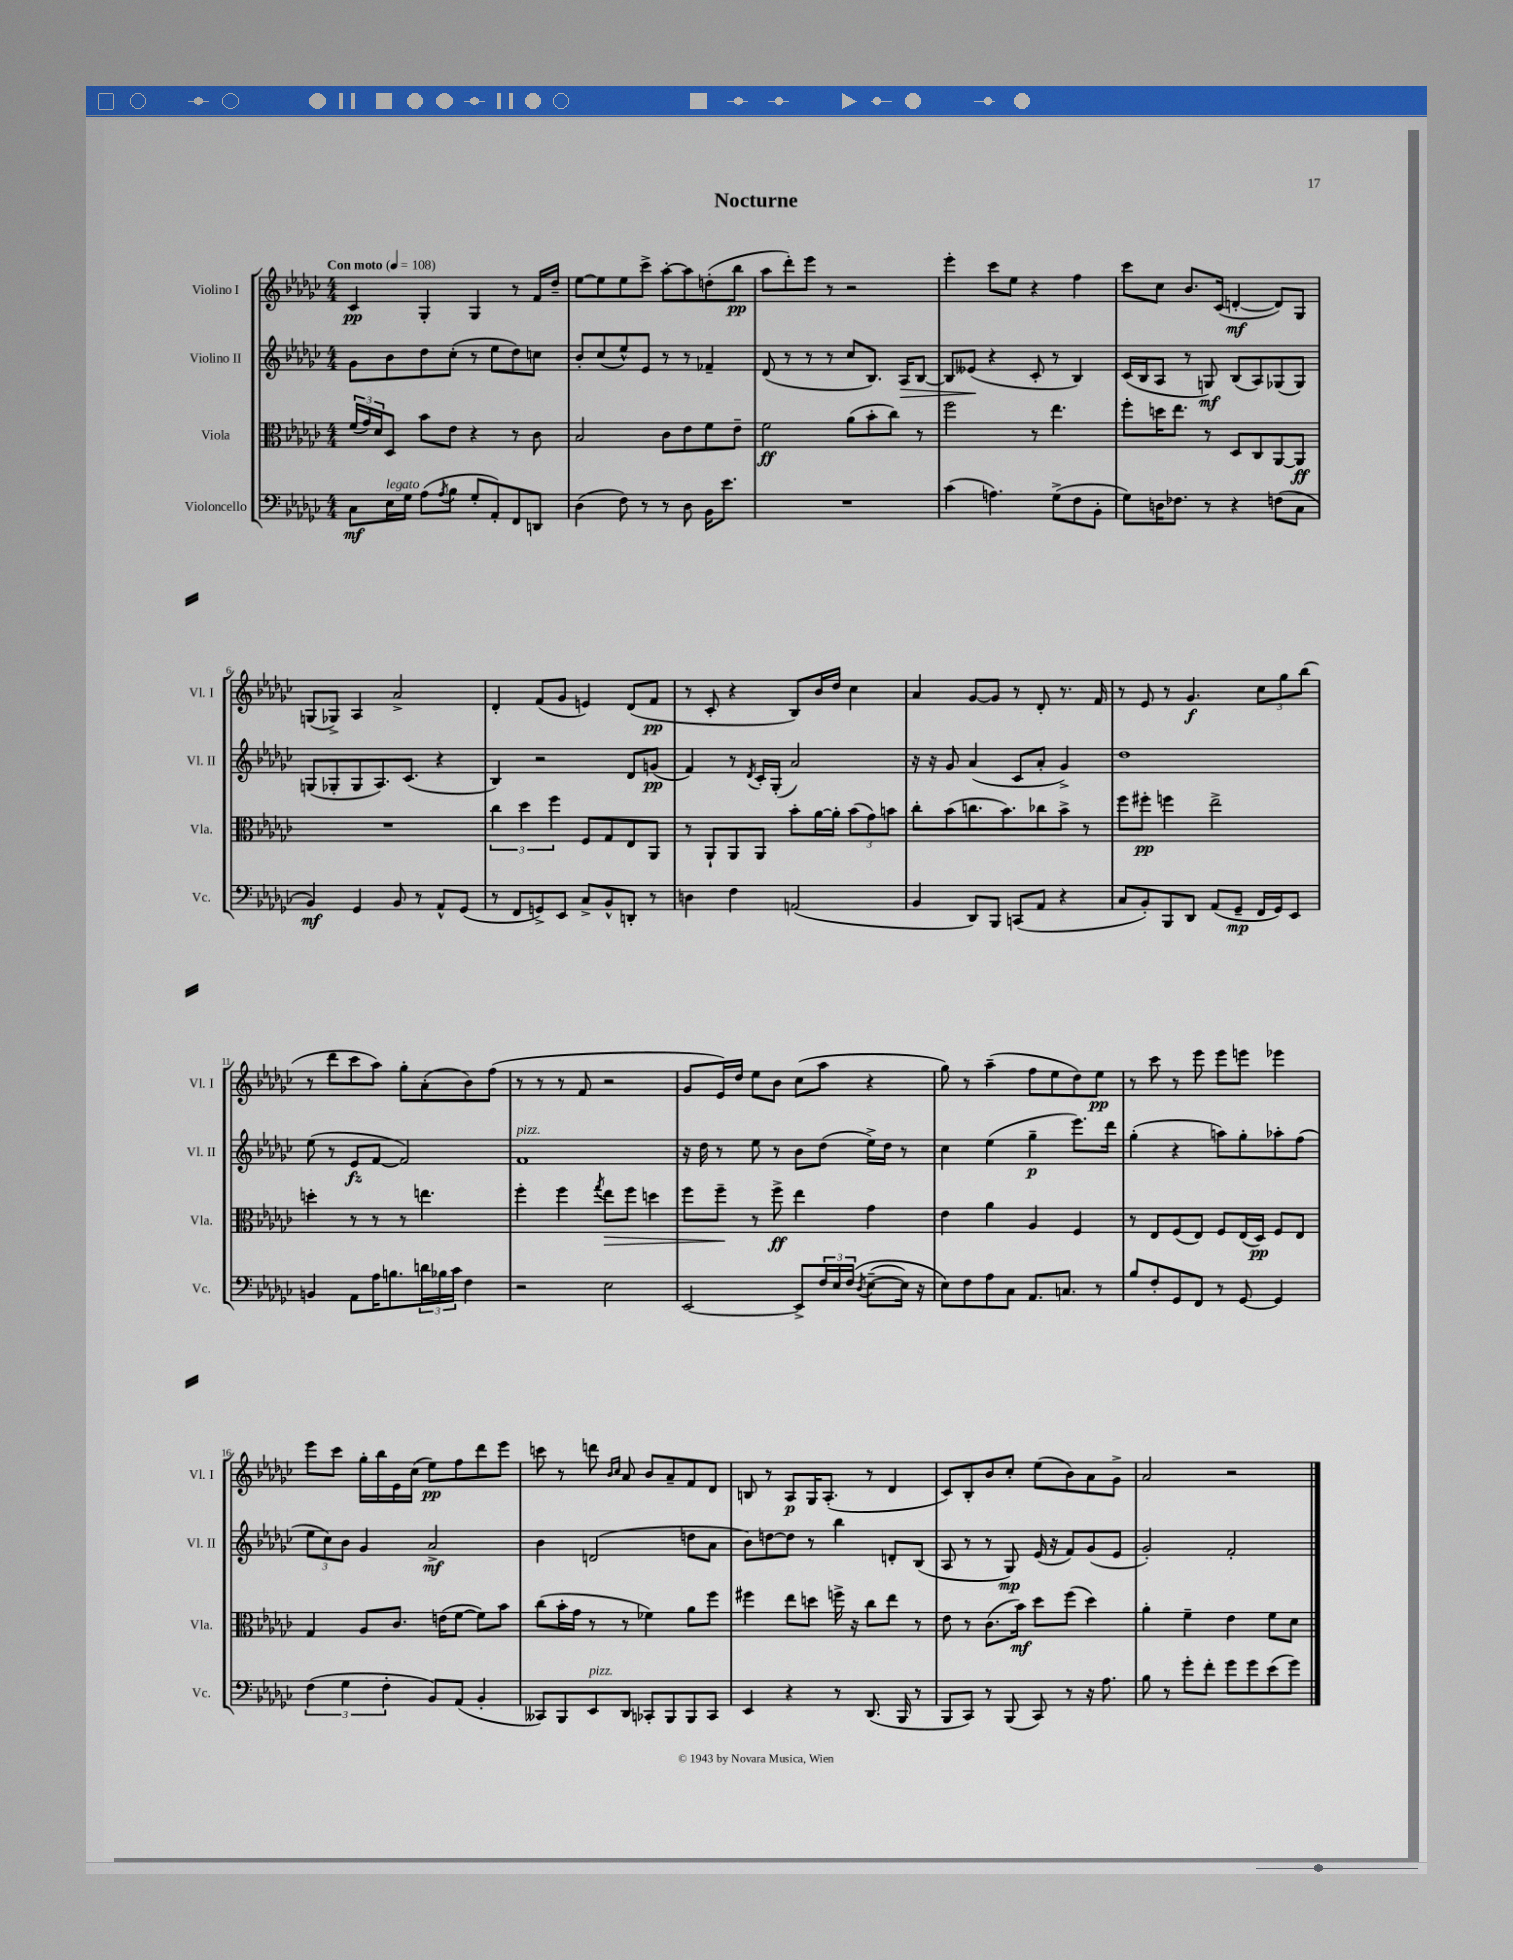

**kern	**kern	**kern	**kern
*staff4	*staff3	*staff2	*staff1
*clefF4	*clefC3	*clefG2	*clefG2
*k[b-e-a-d-g-c-]	*k[b-e-a-d-g-c-]	*k[b-e-a-d-g-c-]	*k[b-e-a-d-g-c-]
*M4/4	*M4/4	*M4/4	*M4/4
*MM108	*MM108	*MM108	*MM108
8C-\L	(24f/LL	8g-\L	4c-/
.	24g-/)	.	.
.	24d-/J	.	.
16E-\L	8D-/J	8b-\	.
16G-\JJ	.	.	.
(8A-\L	8b-\L	8dd-\	4G-'/
8qA-/	.	.	.
8B-\J	8e-\J	(8cc-'\J	.
8G-'/L	4r	8r	4G-/
8AA-'/)	.	8ee-\L	.
8FF/	8r	8dd-\)	8r
8DD/J	8c-\	8cc\J	16f/LL
.	.	.	16dd-~/JJ
=	=	=	=
(4D-\	2B-/	8b-'/L	[8ee-\L
.	.	(8cc-/	8ee-\]
8F\)	.	8ee-^^/)	8ee-\
8r	.	8e-/J	8ccc-^\J
8r	8c-\L	8r	[8aa-'\L
8D-\	8e-\	8r	8aa-\]
16BB-\LK	8f\	4f-~/	(8dd'\
8.e-\J	.	.	.
.	8e-~\J	.	8bb-\J
=	=	=	=
1r	2f\	(8d-/	8aa-\L
.	.	8r	8ddd-'\)
.	.	8r	8eee-\J
.	.	8r	8r
.	(8a-\L	8cc-/L	2r
.	8b-'\	8.B-/J)	.
.	8cc-\J)	.	.
.	.	16A-/LK	.
.	8r	[8B-/J	.
=	=	=	=
(4c-\	2ff\	8B-/]L	4eee-'\
.	.	(8e--/J	.
4.A\)	.	4r	8ccc-\L
.	.	.	8ee-\J
.	8r	8c-'/	4r
(8G-^\L	4.ee-\	8r	.
8F\	.	4B-/)	4ff\
8BB-'\J	.	.	.
=	=	=	=
8G-\L)	8ff'\L	(16c-/LL	8ccc-\L
.	.	16B-/J	.
16D\K	16dd\K	8A-/J	8cc-\J
8.F-\J	8.ee-\J	.	.
.	.	8r	8.b-/L
8r	8r	8G/)	.
.	.	.	(16c-/Jk
4r	8D-/L	(8B-/L	[4d'/
.	8C-/	8A-/)	.
(8F\L	[8AA-/	(8G-/	8d/]L)
8C-\J	8AA-/]J	8G-/J)	8G-/J
=	=	=	=
4BB-/)	1r	(8G/L	(8G/L
.	.	8G-'/	8G-^/J)
4GG-/	.	8G-/	4A-/
.	.	8.A-/)	.
8BB-/	.	.	2a-^/
.	.	(8.c-/J	.
8r	.	.	.
8AA-^^/L	.	4r	.
(8GG-/J	.	.	.
=	=	=	=
8r	6cc-\	4B-/)	4d-'/
8FF/L	.	.	.
.	6dd-\	.	.
8GG^/)	.	2r	(8f/L
.	6ff\	.	.
8EE-/J	.	.	8g-/J
8C-^/L	8F/L	.	4e/)
8BB-^^/	8G-/	.	.
8DD'/J	8E-/	8d-/L	(8d-/L
8r	8AA-/J	(8g/J	8f/J
=	=	=	=
4D\	8r	4f/)	8r
.	8AA-`/L	.	8c-'/
4F\	8AA-/	8r	4r
.	.	8qd-/	.
.	8AA-/J	16c-'/LL	.
.	.	(16G-'/JJ	.
(2AA/	8b-'\L	2a-/)	8B-/L)
.	[16a-\L	.	16b-/L
.	16a-'\]JJ	.	16dd-/JJ
.	(12b-\L	.	4cc-\
.	12g-\)	.	.
.	12b\J	.	.
=	=	=	=
4BB-/	8cc-'\L	16r	4a-/
.	.	16r	.
.	(8b-\	8g-/	.
8DD-/L)	8.cc\	(4a-/	[8g-/L
8BBB-/J	.	.	8g-/]J
.	8.b-\)	.	.
(8CC/L	.	8c-/L	8r
8AA-/J	8cc-\	8a-'/J	8d-'/
4r	8b-^\J	4g-^/)	8.r
.	8r	.	.
.	.	.	16f/
=	=	=	=
8C-/L	8ff\L	1dd-	8r
8BB-'/)	8ff#'\J	.	8e-/
8BBB-/	4ff\	.	8r
8DD-/J	.	.	4.g-/
(8AA-/L	2ee-^\	.	.
8GG-~/J	.	.	.
16FF/LL	.	.	12cc-\L
16GG-/J)	.	.	.
.	.	.	12gg-\
8EE-/J	.	.	.
.	.	.	(12bb-\J
=	=	=	=
4BB/	4dd'\	(8ee-\	8r
.	.	8r	8ddd-\L
8AA-\L	8r	8e-/L	8ccc-\
16A-\K	8r	[8f/J	8aa-\J)
8.B\	.	.	.
.	8r	2f/])	8gg-'\L
24d\L	4.ee\	.	(8a-'\
24B-\	.	.	.
24c-\JJ	.	.	.
4F\	.	.	8b-\)
.	.	.	(8ff\J
=	=	=	=
2r	4ff'\	1f	8r
.	.	.	8r
.	4ff\	.	8r
.	.	.	8f/
.	8qgg-/	.	.
2E-\	8ee-\L	.	2r
.	8ff\J	.	.
.	4dd\	.	.
=	=	=	=
[2EE-/	8ff\L	16r	8g-/L
.	.	16dd-\	.
.	8ff~\J	8r	16e-/L)
.	.	.	16dd-/JJ
.	8r	8ee-\	8ee-\L
.	8ff^\	8r	8b-\J
8EE-^/]L	4ee-\	8b-\L	(8cc-\L
24F/L	.	(8dd-\J	8aa-\J
24E-/	.	.	.
&(24F/JJ	.	.	.
8qD-/	.	.	.
([8E-~\L	4g-\	16ee-^\LL)	4r
.	.	16dd-\JJ	.
16E-\]Jk)	.	8r	.
16r	.	.	.
=	=	=	=
8E-\L&)	4e-\	4cc-\	8gg-\)
8F\	.	.	8r
8A-\	4a-\	(4ee-\	(4aa-~\
8C-\J	.	.	.
8.AA-/L	4A-/	4gg-~\	8ff\L
.	.	.	8ee-\
8.C/J	.	.	.
.	4F/	8.eee-\L)	8dd-\)
8r	.	.	8ee-\J
.	.	16ddd-\Jk	.
=	=	=	=
8B-/L	8r	(4gg-'\	8r
8F'/	8E-/L	.	8ccc-\
8GG-/	(8F/	4r	8r
8FF/J	8E-/J)	.	8eee-\
8r	8F/L	8aa\L)	8eee-\L
[8GG-/	(16E-/L	8gg-'\	8eee\J
.	16D-/JJ)	.	.
4GG-/]	8F/L	8aa-'\	4eee-\
.	8E-/J	(8ff\J	.
=	=	=	=
(6F\	4G-/	12ee-\L	8eee-\L
.	.	12cc-\)	.
.	.	.	8ccc-\J
6G-\	.	12b-\J	.
.	8A-/L	4g-/	16gg-'\LL
.	.	.	16bb-\
6F'\	.	.	.
.	8.c-/J	.	16e-\
.	.	.	(16cc-\JJ
8BB-/L)	.	2a-^/	8ee-\L)
.	(16e\LK	.	.
(8AA-/J	[8f\J	.	8ff\
4BB-'/	8f\]L)	.	8ddd-\
.	8b-\J	.	8eee-\J
=	=	=	=
8CC--/L)	(8cc-\L	4b-\	8ccc\
8BBB-/	16b-'\L	.	8r
.	16g-\JJ	.	.
8EE-/	8r	(2d/	8ddd\
.	.	.	16qqb-/LL
.	.	.	16qqcc-/JJ
8DD-/J	8r	.	8a-/
8CC-'/L	4f-\)	.	8b-/L
8BBB-/	.	.	8a-~/
8BBB-/	8a-\L	8dd\L	8f/
8CC-/J	8ff\J	8a-\J	8d-/J
=	=	=	=
4EE-/	4ff#\	8b-\L)	8B/
.	.	[8dd\	8r
4r	8ee-\L	8dd\]J	8A-/L
.	8dd\J	8r	16G-/K
.	.	.	(8.A-'/J
8r	16ff^\	4bb-\	.
.	16r	.	.
(8.DD-/	8cc-\L	.	8r
.	8ee-\J	8d'/L	4d-/
16BBB-/	.	.	.
8r	8r	(8B-/J	.
=	=	=	=
8BBB-/L	8e-\	8A-/	8c-/L)
8CC-/J)	8r	8r	8B-'/
8r	(8.c-\L	8r	8b-/
(8BBB-/	.	8G-/)	8cc-'/J
.	16b-\Jk)	.	.
8CC-/)	8dd-\L	(16e-/	(8ee-\L
.	.	16r	.
8r	(8ff\J	8f/L)	8b-\)
16r	4dd-\)	(8g-/	8a-\
8.A-\	.	.	.
.	.	8e-/J	8g-^\J
=	=	=	=
8B-\	4a-'\	2g-'/)	2a-/
8r	.	.	.
8g-'\L	4f~\	.	.
8f'\J	.	.	.
8g-\L	4e-\	2f'/	2r
8g-\	.	.	.
(8e-\	8f\L	.	.
8g-\J)	8d-\J	.	.
==	==	==	==
*-	*-	*-	*-
